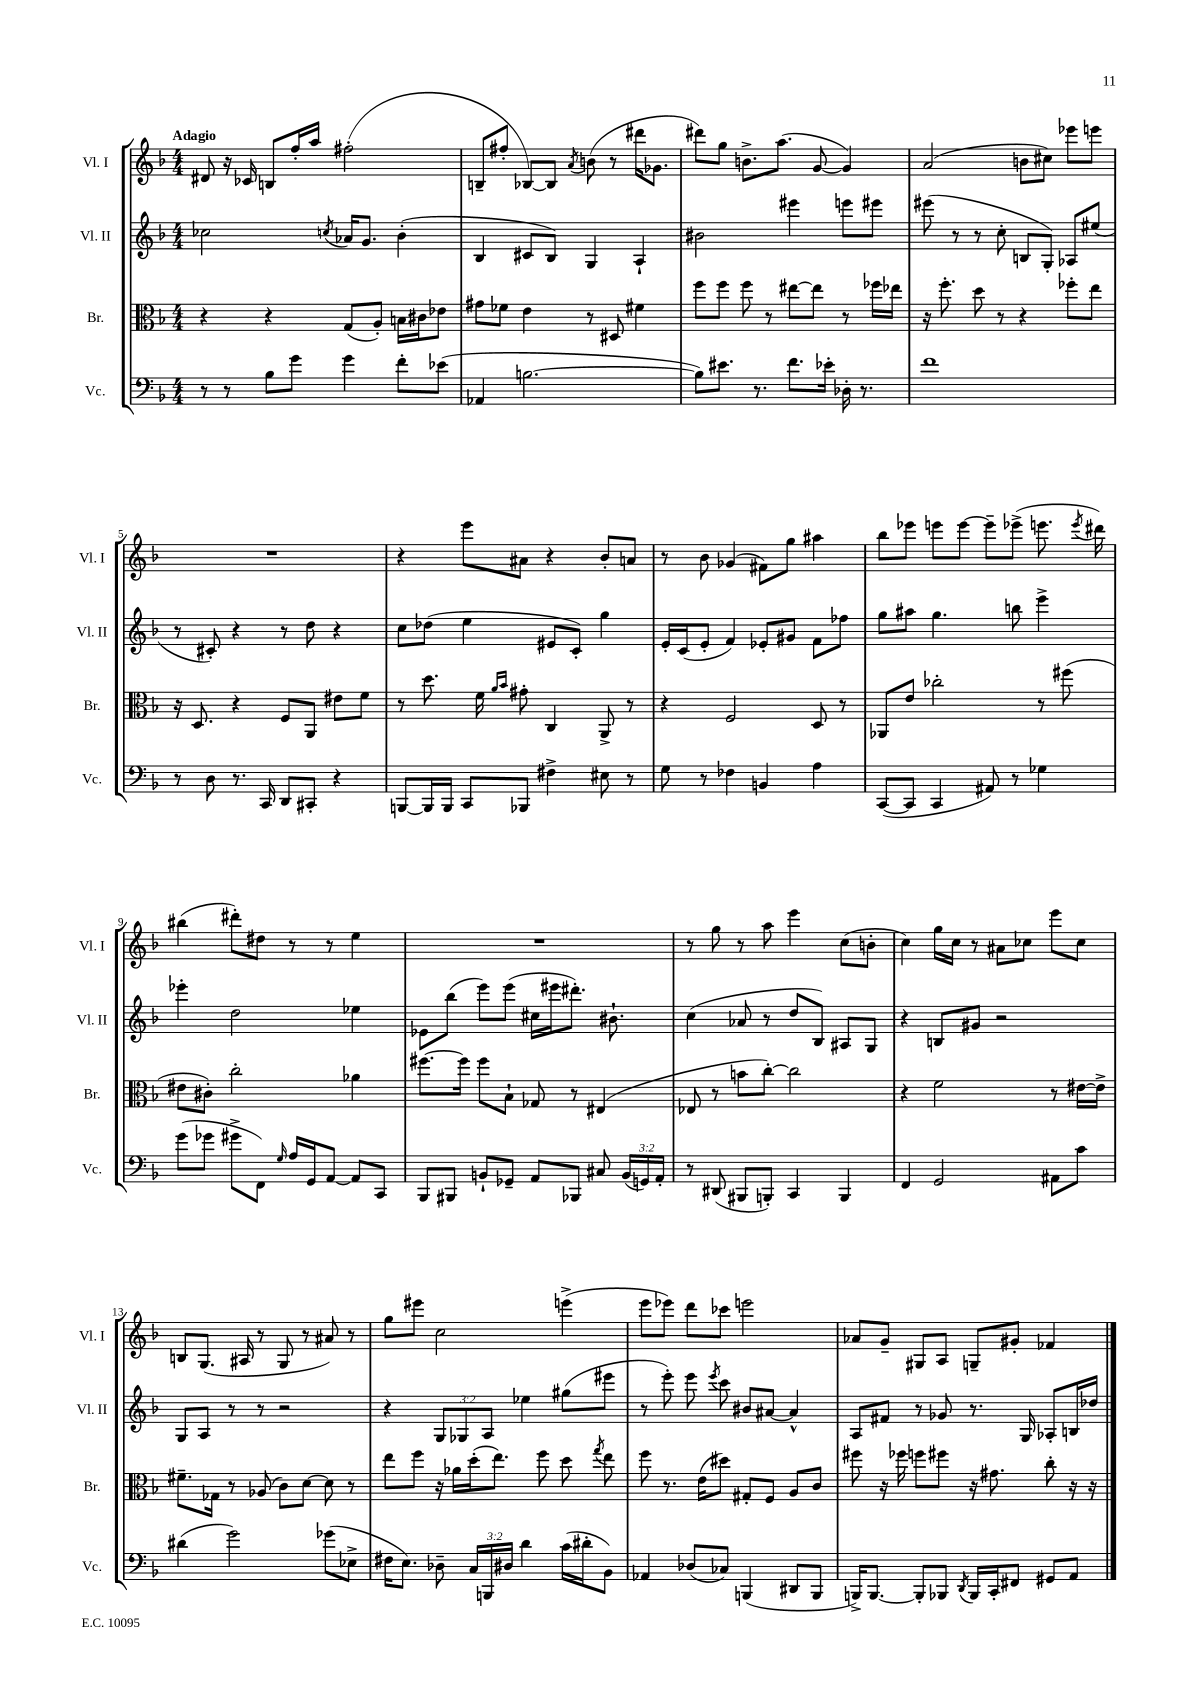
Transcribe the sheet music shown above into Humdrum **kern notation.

**kern	**kern	**kern	**kern
*part4	*part3	*part2	*part1
*staff4	*staff3	*staff2	*staff1
*I"Vc.	*I"Br.	*I"Vl. II	*I"Vl. I
*I'Vc.	*I'Br.	*I'Vl. II	*I'Vl. I
*clefF4	*clefC3	*clefG2	*clefG2
*k[b-]	*k[b-]	*k[b-]	*k[b-]
*M4/4	*M4/4	*M4/4	*M4/4
=1	=1	=1	=1
!	!	!	!LO:TX:a:B:t=Adagio
8r	4r	2cc-X\	8d#X/
8r	.	.	16r
.	.	.	16c-X/
8B-\L	4r	.	8Bn/L
8g\J	.	.	16ff'/L
.	.	.	16aa/JJ
.	.	8qccn/	.
4g\	(8G/L	16a-X/KL	(2ff#X'\
.	.	8.g/J	.
.	8A'/J)	.	.
8f'\L	16Bn\LL	(4b-'\	.
.	16c#X\J	.	.
(8e-X\J	8e-X\J	.	.
=2	=2	=2	=2
4AA-X/	8g#X\L	4B-/	8Bn~/L
.	8f-X\J	.	8ff#X'/J
[2.Bn\	4e\	8c#X/L	[8B-X/L)
.	.	8B-/J)	8B-/J]
.	.	.	8qa/
.	8r	4G/	(8bn\
.	8D#X/	.	8r
.	4f#X\	4A`/	16ddd#X\KL
.	.	.	8.g-X\J
=3	=3	=3	=3
8B\L])	8ff\L	2b#X\	8ddd#X\L)
8.e#X\J	8ff\J	.	8gg\J
.	8ff\	.	8.bn^\L
8.r	.	.	.
.	8r	.	.
.	.	.	(8.aa\J
8.f\L	[8ee#X\L	4eee#X\	.
.	8ee#\J]	.	[8g/
16e-X'\Jk	.	.	.
16D-X'\	8r	8eeen\L	4g/])
8.r	.	.	.
.	16ff-X\LL	8eee#X\J	.
.	16ee-X\JJ	.	.
=4	=4	=4	=4
1f	16r	(8eee#X\	(2a/
.	8.ff'\	.	.
.	.	8r	.
.	8dd\	8r	.
.	8r	8cc'\	.
.	4r	8Bn/L	8bn\L
.	.	8G'/J)	8cc#X\J)
.	8ff-X'\L	8A-X/L	8eee-X\L
.	8ee\J	(8ee#X/J	8eeen\J
!!LO:LB:g=z
=5	=5	=5	=5
8r	16r	8r	1r
.	8.D/	.	.
8D\	.	8c#X'/)	.
8.r	4r	4r	.
16CC/	.	.	.
8DD/L	8F/L	8r	.
8CC#X'/J	8AA/J	8dd\	.
4r	8e#X\L	4r	.
.	8f\J	.	.
=6	=6	=6	=6
[8BBBn/L	8r	8cc\L	4r
16BBB/L]	8.dd\	(8dd-X\J	.
16BBB/JJ	.	.	.
8CC/L	.	4ee\	8eee\L
.	16f\	.	.
.	16qqa/LL	.	.
.	16qqb-/JJ	.	.
8BBB-X/J	8g#X'\	.	8a#X\J
4F#X^\	4C/	8e#X/L	4r
.	.	8c'/J)	.
8E#X\	8AA^/	4gg\	8b-'/L
8r	8r	.	8an/J
=7	=7	=7	=7
8G\	4r	16e'/LL	8r
.	.	(16c/J	.
8r	.	8e'/J	8b-\
4F-X\	2F/	4f/)	(4g-X/
4BBn/	.	8e-X'/L	8f#X\L)
.	.	8g#X/J	8gg\J
4A\	8D/	8f\L	4aa#X\
.	8r	8ff-X\J	.
=8	=8	=8	=8
([8CC/L	8AA-X/L	8gg\L	8bb-\L
8CC/J]	8e/J	8aa#X\J	8eee-X\J
4CC/	2cc-X'\	4.gg\	8eeen\L
.	.	.	[8eee\J
8AA#X/)	.	.	8eee~\L]
8r	.	8bbn\	(8eee-X^\J
4G-X\	8r	4eee^\	8.eeen\
.	(8ff#X\	.	.
.	.	.	8qeee/
.	.	.	16ddd#X\)
!!LO:LB:g=z
=9	=9	=9	=9
(8g\L	8e#X\L	4eee-X'\	(4bb#X\
8g-X\J	8c#X'\J)	.	.
8g#X^\L	2cc'\	2dd\	8ddd#X'\L)
8FF\J)	.	.	8dd#X\J
16qqG/	.	.	.
16A/LL	.	.	8r
16GG/J	.	.	.
[8AA/J	.	.	8r
8AA/L]	4a-X\	4ee-X\	4ee\
8CC/J	.	.	.
=10	=10	=10	=10
8BBB-/L	[8.ff#X\L	8e-X\L	1r
8BBB#X/J	.	(8bb-\J	.
.	16ff#\Jk]	.	.
8BBn`/L	8ff#\L	8eee\L)	.
8GG-X~/J	8B-`\J	(8eee\J	.
8AA/L	8G-X/	16cc#X\LL	.
.	.	16eee#X\J	.
8BBB-X/J	8r	8.ddd#X'\J)	.
8C#X/	(4E#X/	.	.
.	.	8.b#X`\	.
(24BB/LL	.	.	.
24GGn/)	.	.	.
24AA'/JJ	.	.	.
=11	=11	=11	=11
8r	8E-X/	(4cc\	8r
(8DD#X/	8r	.	8gg\
8BBB#X/L	8bn\L	8a-X/	8r
8BBBn'/J)	[8cc'\J)	8r	8aa\
4CC/	2cc\]	8dd/L	4eee\
.	.	8B-/J)	.
4BBB/	.	8A#X/L	(8cc\L
.	.	8G/J	8bn'\J
=12	=12	=12	=12
4FF/	4r	4r	4cc\)
2GG/	2f\	8Bn/L	16gg\LL
.	.	.	16cc\JJ
.	.	8g#X/J	8r
.	.	2r	8a#X\L
.	.	.	8cc-X\J
8AA#X\L	8r	.	8eee\L
8c\J	[16e#X\LL	.	8cc-\J
.	16e#^\JJ]	.	.
!!LO:LB:g=z
=13	=13	=13	=13
(4d#X\	8.f#X~\L	8G/L	8Bn/L
.	.	8A/J	(8.G/J
.	16G-X\Jk	.	.
2g\)	8r	8r	.
.	.	.	16A#X/
.	(8A-X/	8r	8r
.	8c\L)	2r	8G/
.	[8d\J	.	8r
(8g-X\L	8d\]	.	8a#X/)
8E-X^\J	8r	.	8r
=14	=14	=14	=14
16F#X\KL	8ee\L	4r	8gg\L
8.E\J)	.	.	.
.	8ff\J	.	8eee#X\J
8D-X~\	16r	12G/L	2cc\
.	16a-X\LL	.	.
.	.	12G-X/	.
24C/LL	(16dd'\J	.	.
24BBBn/	.	12A/J	.
.	8.ee\J)	.	.
24D#X/JJ	.	.	.
4d\	.	4ee-X\	.
.	8ff\	.	.
(16c\LL	8dd\	(8gg#X\L	(4eeen^\
16d#X'\J	.	.	.
.	8qgg/	.	.
8BB-\J)	8ee\	8eee#X\J	.
=15	=15	=15	=15
4AA-X/	8ff\	8r	8eee\L
.	8.r	8eee'\)	8eee-X\J)
(8D-X/L	.	8eee\	8ddd\L
.	(16e\KL	.	.
.	.	8qeee/	.
8C-X/J)	8dd#X\J)	8ccc\	8ccc-X\J
(4BBBn/	8G#X'/L	8b#X/L	2eeen\
.	8F/J	[8a#X/J	.
8DD#X/L	8A/L	4a#^^/]	.
8BBB/J	8c/J	.	.
=16	=16	=16	=16
16BBBn^/KL)	8ff#X\	8A/L	8a-X/L
[8.BBB/J	.	.	.
.	16r	8f#X/J	8g~/J
.	16ff-X\	.	.
8BBB'/L]	8ffn\L	8r	8G#X/L
8BBB-X/J	8ff#X\J	8g-X/	8A/J
8qDD/	.	.	.
16BBB-/LL	16r	8.r	8Gn~/L
16CC'/J	8.g#X\	.	.
8FF#X/J	.	.	8g#X'/J
.	.	16G/	.
8GG#X/L	8cc'\	8A-X'/L	4f-X/
8AA/J	16r	16Bn/L	.
.	16r	16dd-X/JJ	.
==	==	==	==
*-	*-	*-	*-
